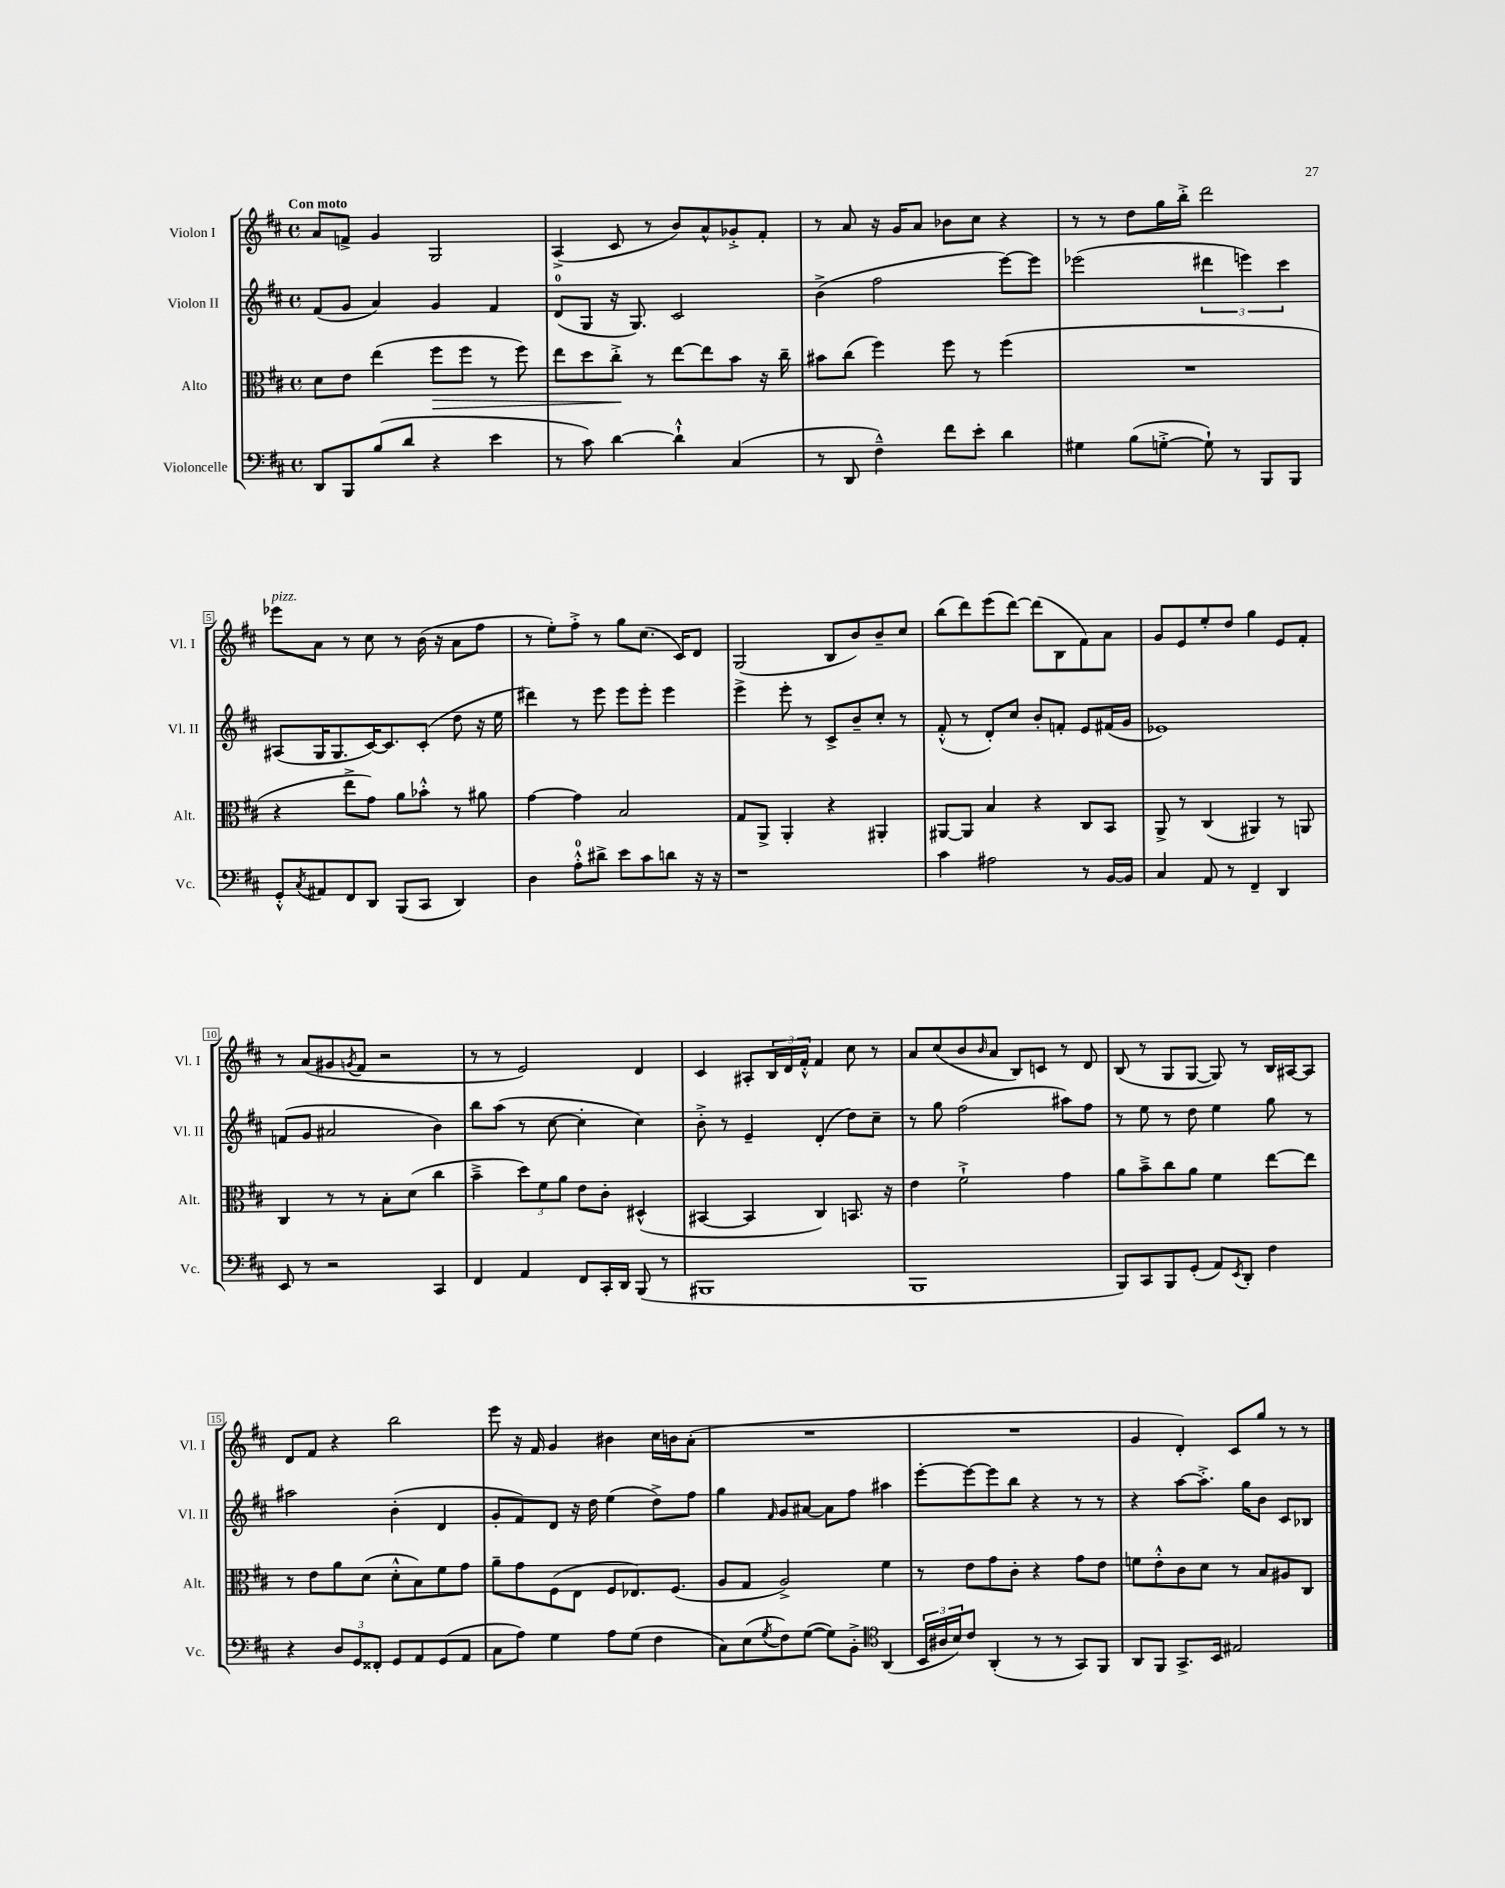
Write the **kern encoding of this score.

**kern	**kern	**kern	**kern
*staff4	*staff3	*staff2	*staff1
*clefF4	*clefC3	*clefG2	*clefG2
*k[f#c#]	*k[f#c#]	*k[f#c#]	*k[f#c#]
*M4/4	*M4/4	*M4/4	*M4/4
*met(c)	*met(c)	*met(c)	*met(c)
8DD	8d	(8f#	8a
8BBB	8e	8g	8f^
(8B	(4ee	4a)	4g
8d	.	.	.
4r	8ff#	4g	2G
.	8ff#	.	.
4e	8r	4f#	.
.	8ff#)	.	.
=	=	=	=
8r	8ee	(8d	(4A^
8c#)	8dd	8G	.
[4d	8cc#'^	16r	8c#
.	.	8.G)	.
.	8r	.	8r
4d`^^]	[8ee	2c#	8b)
.	8ee]	.	8a^^
(4C#	8b	.	8g-'^
.	16r	.	8f#'
.	16cc#~	.	.
=	=	=	=
8r	8b#	(4b^	8r
8DD	(8cc#	.	8a
4F#~^^)	4ff#)	2ff#	16r
.	.	.	16g
.	.	.	8a
8f#	8ff#	.	8b-
8e'	8r	.	8cc#
4d	(4ff#	[8eee)	4r
.	.	8eee]	.
=	=	=	=
4G#	1r	(2eee-	8r
.	.	.	8r
(8B	.	.	8dd
[8G'^	.	.	16gg
.	.	.	16bb'^
8G`])	.	6ddd#	2ddd
8r	.	.	.
.	.	6eee)	.
8BBB	.	.	.
.	.	6ccc#	.
8BBB	.	.	.
=	=	=	=
8GG'^^	4r	(8A#	8eee-
8qC#	.	.	.
8AA#	.	16G	8a
.	.	8.G	.
8FF#	8ee^	.	8r
8DD	8g)	[16c#)	8cc#
.	.	8.c#]	.
(8BBB	8a	.	8r
8CC#	8b-'^^	(8c#'	(16b
.	.	.	16r
4DD)	8r	8dd	8a
.	8a#	16r	8ff#
.	.	16ee	.
=	=	=	=
4D	[4g	4ddd#)	8r
.	.	.	8ee')
8A'^^	4g]	8r	8ff#'^
8d#^	.	8eee	8r
8e	2B	8eee	8gg
8c#	.	8eee'	(8.cc#
8d	.	4eee	.
.	.	.	16c#)
16r	.	.	8d
16r	.	.	.
=	=	=	=
1r	8G	4eee^	(2G
.	8AA^	.	.
.	4AA'	8eee'	.
.	.	8r	.
.	4r	8c#^	8B
.	.	8b~	8b)
.	4AA#'	8cc#'	8b~
.	.	8r	8cc#
=	=	=	=
4c#	[8AA#	(8f#'^^	(8bb
.	8AA#]	8r	8ddd)
2A#	4B	8d')	(8eee
.	.	8cc#	[8ddd)
.	4r	8b'	(8ddd]
.	.	8f'	8B
8r	8C#	8e	8f#)
[16BB	8BB	(16f#	8a
16BB]	.	16g	.
=	=	=	=
4C#	8AA^	1e-)	8g
.	8r	.	8e
8AA	(4C#	.	8ee'
8r	.	.	8dd
4FF#~	4AA#)	.	4gg
4DD	8r	.	8e
.	8AA	.	8f#'
=	=	=	=
8EE	4C#	(8f	8r
8r	.	8g	(8a
2r	8r	2a#	8g#
.	.	.	8qg
.	8r	.	8f#
.	8B'	.	2r
.	(8d	.	.
4CC#	4cc#	4b)	.
=	=	=	=
4FF#	4b~^	8bb	8r
.	.	(8aa	8r
4AA	12dd)	8r	2e)
.	12f#	.	.
.	.	[8cc#	.
.	12a	.	.
8FF#	8e	4cc#']	.
16CC#'	8c#'	.	.
16DD	.	.	.
(8BBB	(4D#^^	4cc#)	4d
8r	.	.	.
=	=	=	=
1BBB#	[4BB#	8b'^	4c#
.	.	8r	.
.	4BB#]	4e~	8A#'
.	.	.	24B
.	.	.	24d
.	.	.	24f#'^^
.	4C#)	(4d'	4f#
.	8.BB	8dd)	8cc#
.	.	8cc#~	8r
.	16r	.	.
=	=	=	=
1BBB	4e	8r	8a
.	.	8gg	(8cc#
.	2f#`^	(2ff#	8b
.	.	.	16qqb
.	.	.	8a
.	.	.	8B)
.	.	.	8c
.	4g	8aa#)	8r
.	.	8ff#	8d
=	=	=	=
8BBB)	8a	8r	(8B
8CC#	8b~^	8ee	8r
8BBB	8cc#	8r	8G
(8GG'	8a	8dd	[8G
8AA)	4f#	4ee	8G])
8qEE	.	.	.
8DD'	.	.	8r
4F#	[8ee	8gg	16B
.	.	.	[16A#
.	8ee]	8r	8A#]
=	=	=	=
4r	8r	2aa#	8d
.	8e	.	8f#
12D	8a	.	4r
12GG	.	.	.
.	(8d	.	.
12FF##'	.	.	.
8GG	8d'^^	(4b'	2bb
8AA	8B)	.	.
(8GG	8f#	4d	.
8AA	8g	.	.
=	=	=	=
8C#	8a~	8g'	8eee
8A)	8g	8f#)	16r
.	.	.	16f#
4G	(8F#	8d	4g
.	8E	16r	.
.	.	16dd	.
8A	8F#	(4ee	4b#
(8G	8.E-)	.	.
4F#	.	8dd^)	16cc#
.	(8.F#	.	16b
.	.	8ff#	(8a'
=	=	=	=
8C#)	8A	4gg	1r
(8E	8G	.	.
8qG	.	16qqf#	.
8F#)	2A^)	8g	.
([8G	.	[8a#	.
8G])	.	8a#]	.
8BB'^	.	8ff#	.
*clefC4	*	*	*
(4AA	4f#	4aa#	.
=	=	=	=
24BB	8r	[8eee'	1r
24A#	.	.	.
24B)	.	.	.
8c#	8e	8eee_	.
(4AA'	8g	8eee]	.
.	8c#'	8bb	.
8r	4r	4r	.
8r	.	.	.
8GG)	8g	8r	.
8FF#	8e	8r	.
=	=	=	=
8AA	8f	4r	4g
8FF#	8e'^^	.	.
8.GG^	8c#	[8aa	4d')
.	8d	8.aa'^]	.
16BB	.	.	.
2E#	8r	.	8c#
.	.	16gg	.
.	8B	8b	8gg
.	8A#	8c#	8r
.	8C#	8B-	8r
==	==	==	==
*-	*-	*-	*-
